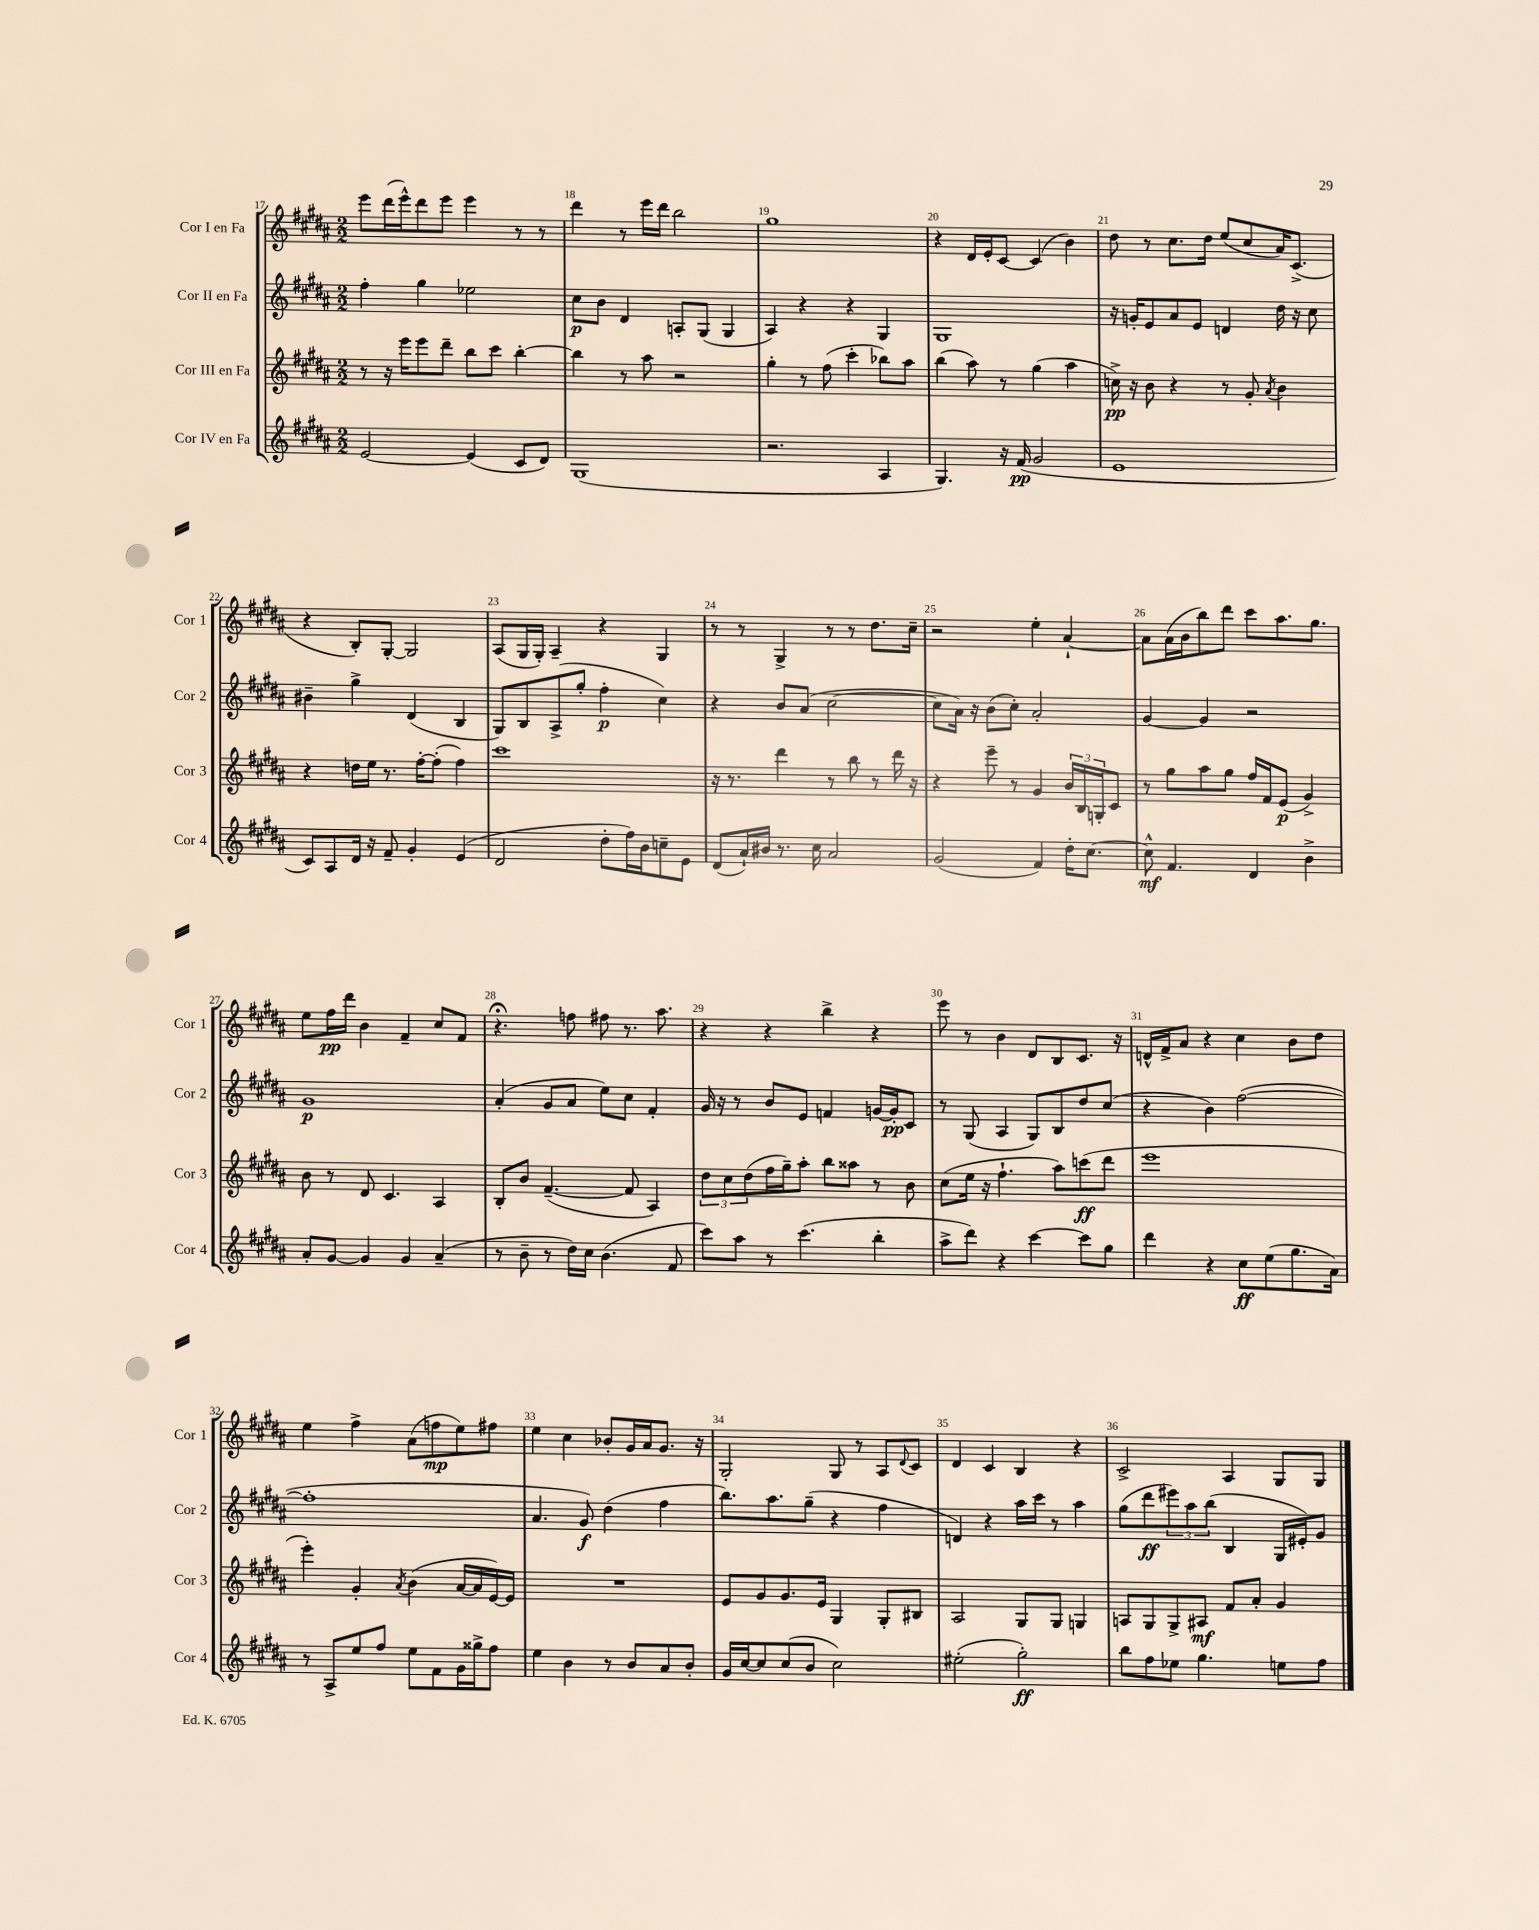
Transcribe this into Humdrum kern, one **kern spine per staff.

**kern	**dynam	**kern	**dynam	**kern	**dynam	**kern	**dynam
*part4	*part4	*part3	*part3	*part2	*part2	*part1	*part1
*staff4	*staff4	*staff3	*staff3	*staff2	*staff2	*staff1	*staff1
*I"Cor IV en Fa	*	*I"Cor III en Fa	*	*I"Cor II en Fa	*	*I"Cor I en Fa	*
*I'Cor 4	*	*I'Cor 3	*	*I'Cor 2	*	*I'Cor 1	*
*clefG2	*	*clefG2	*	*clefG2	*	*clefG2	*
*k[f#c#g#d#a#]	*	*k[f#c#g#d#a#]	*	*k[f#c#g#d#a#]	*	*k[f#c#g#d#a#]	*
*M2/2	*	*M2/2	*	*M2/2	*	*M2/2	*
=17	=17	=17	=17	=17	=17	=17	=17
[2e/	.	8r	.	4ff#'\	.	8eee\L	.
.	.	16r	.	.	.	(16ddd#\L	.
.	.	16eee\KL	.	.	.	16eee^^\J)	.
.	.	8eee\	.	4gg#\	.	8ddd#\	.
.	.	8ddd#~\J	.	.	.	8eee\J	.
(4e/]	.	8bb\L	.	2ee-X\	.	4eee\	.
.	.	8ccc#\J	.	.	.	.	.
8c#/L	.	[4bb'\	.	.	.	8r	.
8d#/J)	.	.	.	.	.	8r	.
=18	=18	=18	=18	=18	=18	=18	=18
(1G#	.	4bb\]	.	8cc#\L	p	4ddd#\	.
.	.	.	.	8b\J	.	.	.
.	.	8r	.	4d#/	.	8r	.
.	.	8aa#\	.	.	.	16eee\LL	.
.	.	.	.	.	.	16ddd#\JJ	.
.	.	2r	.	8An'/L	.	2bb\	.
.	.	.	.	(8G#/J	.	.	.
.	.	.	.	4G#/	.	.	.
=19	=19	=19	=19	=19	=19	=19	=19
2.r	.	4gg#'\	.	4A#/)	.	1gg#	.
.	.	8r	.	4r	.	.	.
.	.	(8ff#\	.	.	.	.	.
.	.	4ccc#'\	.	4r	.	.	.
4A#/	.	8bb-X\L)	.	4G#/	.	.	.
.	.	8aa#\J	.	.	.	.	.
=20	=20	=20	=20	=20	=20	=20	=20
4.G#/)	.	(4bb\	.	1G#	.	4r	.
.	.	8aa#\)	.	.	.	16d#/LL	.
.	.	.	.	.	.	16e'/J	.
16r	.	8r	.	.	.	[8c#/J	.
(16f#/	pp	.	.	.	.	.	.
2g#/	.	(4gg#\	.	.	.	(4c#/]	.
.	.	4aa#\	.	.	.	4b\)	.
=21	=21	=21	=21	=21	=21	=21	=21
1e	.	16ccn^\)	pp	16r	.	8dd#\	.
.	.	16r	.	16gn'/KL	.	.	.
.	.	8b\	.	8e/	.	8r	.
.	.	4r	.	8a#/	.	8.cc#\L	.
.	.	.	.	8e/J	.	.	.
.	.	.	.	.	.	16dd#\Jk	.
.	.	8r	.	4dn/	.	(8ee/L	.
.	.	8g#'/	.	.	.	8cc#/	.
.	.	8qa#/	.	.	.	.	.
.	.	4b\	.	16dd#\	.	16a#/K)	.
.	.	.	.	16r	.	(8.c#^/J	.
.	.	.	.	8cc#\	.	.	.
!!LO:LB:g=z
=22	=22	=22	=22	=22	=22	=22	=22
8c#/L)	.	4r	.	4b#X~\	.	4r	.
8A#/	.	.	.	.	.	.	.
16d#/Jk	.	16ddn\LL	.	4gg#^\	.	8B'/L)	.
16r	.	16ee\JJ	.	.	.	.	.
8f#~/	.	8.r	.	.	.	[8G#'/J	.
4g#'/	.	.	.	(4d#/	.	2G#/]	.
.	.	[16ff#'\KL	.	.	.	.	.
.	.	(8ff#'\J]	.	.	.	.	.
(4e/	.	4ff#\)	.	4B/	.	.	.
=23	=23	=23	=23	=23	=23	=23	=23
2d#/	.	1ccc#	.	8G#/L)	.	(8A#/L	.
.	.	.	.	8B/	.	16G#/L	.
.	.	.	.	.	.	16G#'/JJ)	.
.	.	.	.	(8A#^/	.	4A#~/	.
.	.	.	.	8gg#'/J	.	.	.
8dd#'\L	.	.	.	4ff#'\	p	4r	.
16ff#\L)	.	.	.	.	.	.	.
16b\J	.	.	.	.	.	.	.
8ccn~\	.	.	.	4cc#\)	.	4G#/	.
8e\J	.	.	.	.	.	.	.
=24	=24	=24	=24	=24	=24	=24	=24
(8d#/L	.	16r	.	4r	.	8r	.
.	.	8.r	.	.	.	.	.
16a#`/L)	.	.	.	.	.	8r	.
16b#X/JJ	.	.	.	.	.	.	.
8.r	.	4ddd#\	.	8b/L	.	4G#^/	.
.	.	.	.	(8a#/J	.	.	.
16cc#\	.	.	.	.	.	.	.
2a#/	.	8r	.	[2cc#\	.	8r	.
.	.	8bb\	.	.	.	8r	.
.	.	8r	.	.	.	8.dd#\L	.
.	.	16ddd#\	.	.	.	.	.
.	.	16r	.	.	.	16cc#~\Jk	.
=25	=25	=25	=25	=25	=25	=25	=25
(2g#/	.	4r	.	8cc#\L]	.	2r	.
.	.	.	.	16a#\Jk)	.	.	.
.	.	.	.	16r	.	.	.
.	.	8eee~\	.	(8b\L	.	.	.
.	.	8r	.	8cc#'\J)	.	.	.
4f#/)	.	4g#/	.	2a#'/	.	4ee'\	.
16dd#'\KL	.	24b/LL	.	.	.	[4a#`/	.
.	.	24B/	.	.	.	.	.
[8.cc#\J	.	.	.	.	.	.	.
.	.	24Gn'/J	.	.	.	.	.
.	.	8c#/J	.	.	.	.	.
=26	=26	=26	=26	=26	=26	=26	=26
8cc#^^\]	mf	8r	.	[4g#/	.	8a#\L]	.
4.f#/	.	8gg#\L	.	.	.	(16a#\L	.
.	.	.	.	.	.	16b\J	.
.	.	8aa#\	.	4g#/]	.	8bb\)	.
.	.	8gg#\J	.	.	.	8ddd#\J	.
4d#/	.	16ff#/LL	.	2r	.	8ccc#\L	.
.	.	16f#/J	.	.	.	.	.
.	.	(8e/J	p	.	.	8.aa#\	.
4b^\	.	4g#^/)	.	.	.	.	.
.	.	.	.	.	.	8.gg#\J	.
!!LO:LB:g=z
=27	=27	=27	=27	=27	=27	=27	=27
8a#'/L	.	8b\	.	1g#	p	8ee\L	.
[8g#/J	.	8r	.	.	.	16ff#\L	pp
.	.	.	.	.	.	16ddd#\JJ	.
4g#/]	.	8d#/	.	.	.	4b\	.
.	.	4.c#/	.	.	.	.	.
4g#/	.	.	.	.	.	4f#~/	.
(4a#~/	.	4A#/	.	.	.	8cc#/L	.
.	.	.	.	.	.	8f#/J	.
=28	=28	=28	=28	=28	=28	=28	=28
8r	.	8B'/L	.	(4a#'/	.	4.r;<	.
8b~\	.	8b/J	.	.	.	.	.
8r	.	([4.f#~/	.	8g#/L	.	.	.
16dd#\LL)	.	.	.	8a#/J	.	8ffn\	.
16cc#\JJ	.	.	.	.	.	.	.
(4.b\	.	.	.	8ee\L)	.	8ff#X\	.
.	.	8f#/]	.	8cc#\J	.	8.r	.
.	.	4A#/)	.	4f#'/	.	.	.
.	.	.	.	.	.	8.aa#\	.
8f#/	.	.	.	.	.	.	.
=29	=29	=29	=29	=29	=29	=29	=29
8ccc#\L)	.	12dd#\L	.	16g#/	.	4r	.
.	.	.	.	16r	.	.	.
.	.	12cc#\	.	.	.	.	.
8aa#\J	.	.	.	8r	.	.	.
.	.	(12dd#\	.	.	.	.	.
8r	.	16ff#\L	.	8b/L	.	4r	.
.	.	16gg#~\J)	.	.	.	.	.
(4.ccc#\	.	8aa#'\J	.	8e/J	.	.	.
.	.	8bb\L	.	4fn/	.	4bb^\	.
.	.	8aa##X\J	.	.	.	.	.
4bb'\	.	8r	.	[16gn/LL	.	4r	.
.	.	.	.	16g'/J]	pp	.	.
.	.	8b\	.	8c#/J	.	.	.
=30	=30	=30	=30	=30	=30	=30	=30
8aa#^\L	.	(8cc#\L	.	8r	.	8eee\	.
8ddd#\J)	.	16ee\Jk	.	(8G#/	.	8r	.
.	.	16r	.	.	.	.	.
4r	.	4.ff#`\	.	4A#/	.	4b\	.
[4ccc#\	.	.	.	8G#/L)	.	8d#/L	.
.	.	8aa#\L)	.	8B/	.	8B/	.
8ccc#\L]	.	(8cccn\	ff	8dd#/	.	8.c#/J	.
8gg#\J	.	8ddd#\J	.	(8cc#/J	.	.	.
.	.	.	.	.	.	16r	.
=31	=31	=31	=31	=31	=31	=31	=31
4ddd#\	.	1eee	.	4r	.	16dn^^/LL	.
.	.	.	.	.	.	16f#^/J	.
.	.	.	.	.	.	8a#/J	.
4r	.	.	.	4b\)	.	4r	.
8cc#\L	ff	.	.	([2ff#\	.	4cc#\	.
(8ee\	.	.	.	.	.	.	.
8.gg#\	.	.	.	.	.	8b\L	.
.	.	.	.	.	.	8dd#\J	.
16a#\Jk)	.	.	.	.	.	.	.
!!LO:LB:g=z
=32	=32	=32	=32	=32	=32	=32	=32
8r	.	4eee'\)	.	1ff#']	.	4ee\	.
8A#^/L	.	.	.	.	.	.	.
8ee/	.	4g#'/	.	.	.	4ff#^\	.
8ff#/J	.	.	.	.	.	.	.
.	.	8qa#/	.	.	.	.	.
8ee\L	.	(4b\	.	.	.	(8a#\L	.
8f#\	.	.	.	.	.	8ffn\	mp
16g#\L	.	[16a#/LL	.	.	.	8ee\)	.
16gg##X^\J	.	16a#/]	.	.	.	.	.
8ff#\J	.	[16e/)	.	.	.	8ff#X\J	.
.	.	16e/JJ]	.	.	.	.	.
=33	=33	=33	=33	=33	=33	=33	=33
4ee\	.	1r	.	4.a#/	.	4ee\	.
4b\	.	.	.	.	.	4cc#\	.
.	.	.	.	8g#/)	f	.	.
8r	.	.	.	(4dd#\	.	8b-X'/L	.
8b/L	.	.	.	.	.	16g#/L	.
.	.	.	.	.	.	16a#/J	.
8a#/	.	.	.	4ff#\	.	8.g#/J	.
8b'/J	.	.	.	.	.	.	.
.	.	.	.	.	.	16r	.
=34	=34	=34	=34	=34	=34	=34	=34
16g#/LL	.	8e/L	.	8.bb\L)	.	2G#'/	.
[16cc#/J	.	.	.	.	.	.	.
8cc#/]	.	8g#/	.	.	.	.	.
.	.	.	.	8.aa#\	.	.	.
(8cc#/	.	8.g#/	.	.	.	.	.
8b/J	.	.	.	(8gg#~\J	.	.	.
.	.	16e/Jk	.	.	.	.	.
2cc#\)	.	4G#/	.	4r	.	8G#/	.
.	.	.	.	.	.	8r	.
.	.	8G#'/L	.	4ff#\	.	8A#/L	.
.	.	.	.	.	.	8qqd#/	.
.	.	8B#X/J	.	.	.	8c#/J	.
=35	=35	=35	=35	=35	=35	=35	=35
(2ee#X'\	.	2A#/	.	4dn/)	.	4d#/	.
.	.	.	.	4r	.	4c#/	.
2gg#'\)	ff	8G#/L	.	16aa#\LL	.	4B/	.
.	.	.	.	16ccc#\JJ	.	.	.
.	.	8G#/J	.	8r	.	.	.
.	.	4Gn/	.	4aa#\	.	4r	.
=36	=36	=36	=36	=36	=36	=36	=36
8bb\L	.	8An/L	.	(8gg#\L	.	2c#^/	.
8ff#\	.	8G#/	.	8ddd#\	ff	.	.
8ee-X\J	.	8G#^/	.	12eee#X\)	.	.	.
.	.	.	.	12aa#\	.	.	.
4.gg#\	.	8A#X/J	mf	.	.	.	.
.	.	.	.	(12bb\J	.	.	.
.	.	8f#/L	.	4B/	.	4A#/	.
.	.	8a#'/J	.	.	.	.	.
8een\L	.	4g#/	.	16G#/LL	.	8G#/L	.
.	.	.	.	16e#X'/J)	.	.	.
8ff#\J	.	.	.	8g#/J	.	8G#/J	.
==	==	==	==	==	==	==	==
*-	*-	*-	*-	*-	*-	*-	*-
